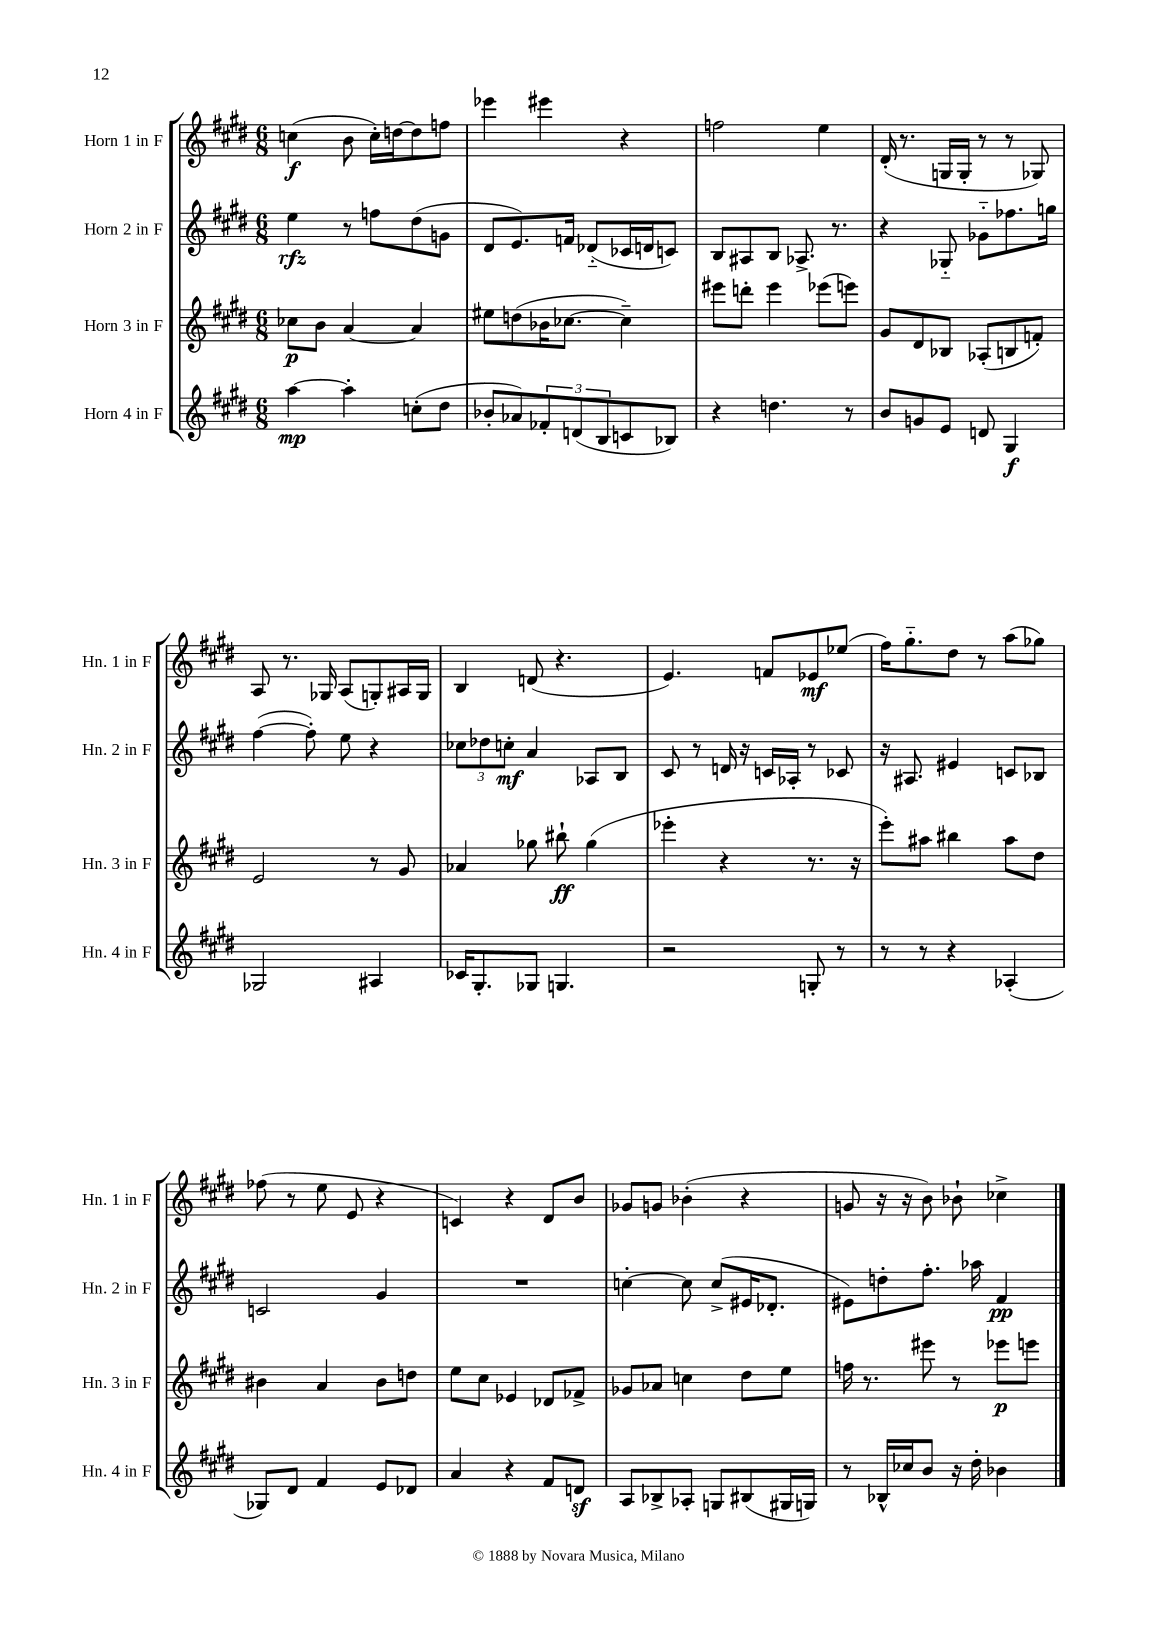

**kern	**kern	**kern	**kern
*staff4	*staff3	*staff2	*staff1
*clefG2	*clefG2	*clefG2	*clefG2
*k[f#c#g#d#]	*k[f#c#g#d#]	*k[f#c#g#d#]	*k[f#c#g#d#]
*M6/8	*M6/8	*M6/8	*M6/8
[4aa	8cc-	4ee	(4cc
.	8b	.	.
4aa']	[4a	8r	8b
.	.	8ff	16cc')
.	.	.	[16dd
(8cc'	4a]	(8dd#	8dd]
8dd#	.	8g	8ff
=	=	=	=
8b-'	8ee#	8d#	4eee-
8a-)	(8dd	8.e)	.
12f-'	16b-	.	4eee#
.	[8.cc-	16f	.
(12d	.	.	.
.	.	(8d-'~	.
12B	.	.	.
8c	4cc-~])	16c-	4r
.	.	16d	.
8B-)	.	8c)	.
=	=	=	=
4r	8eee#	8B	2ff
.	8ddd'	8A#	.
4.dd	4eee#	8B	.
.	.	8.A-^	.
.	(8eee-	.	4ee
.	.	8.r	.
8r	8eee)	.	.
=	=	=	=
8b	8g#	4r	(16d#'
.	.	.	8.r
8g	8d#	.	.
8e	8B-	8G-'~	16G
.	.	.	16G'
8d	(8A-'	8g-'~	8r
4G#	8B	8.ff-	8r
.	8f')	.	8G-)
.	.	16gg	.
=	=	=	=
2G-	2e	([4ff#	8A
.	.	.	8.r
.	.	8ff#'])	.
.	.	.	16G-
.	.	8ee	(8A
4A#	8r	4r	8G')
.	8g#	.	16A#
.	.	.	16G
=	=	=	=
16c-	4a-	12cc-	4B
8.G#'	.	.	.
.	.	12dd-	.
.	.	12cc'	.
8G-	8gg-	4a	(8d
4.G	8bb#`	.	4.r
.	(4gg-	8A-	.
.	.	8B	.
=	=	=	=
2r	4eee-'	8c#	4.e)
.	.	8r	.
.	4r	16d	.
.	.	16r	.
.	.	16c	8f
.	.	16A-'	.
8G'	8.r	8r	8e-
8r	.	8c-	(8ee-
.	16r	.	.
=	=	=	=
8r	8eee')	16r	16ff#)
.	.	8.A#	8.gg#'~
8r	8aa#	.	.
4r	4bb#	4e#	8dd#
.	.	.	8r
(4A-'	8aa#	8c	(8aa
.	8dd#	8B-	8gg-)
=	=	=	=
8G-)	4b#	2c	(8ff-
8d#	.	.	8r
4f#	4a	.	8ee
.	.	.	8e
8e	8b#	4g#	4r
8d-	8dd	.	.
=	=	=	=
4a	8ee	2.r	4c)
.	8cc#	.	.
4r	4e-	.	4r
8f#	8d-	.	8d#
8d	8f-^	.	8b
=	=	=	=
8A	8g-	[4cc'	8g-
8B-^	8a-	.	8g
8A-'	4cc	8cc]	(4b-'
8G	.	(8cc^	.
(8B#	8dd#	16e#	4r
.	.	8.d-'	.
16G#	8ee	.	.
16G)	.	.	.
=	=	=	=
8r	16ff	8e#)	8g
.	8.r	.	.
16B-^^	.	8dd'	16r
16cc-	.	.	16r
8b	8eee#	8.ff#'	8b)
16r	8r	.	8b-`
16dd#'	.	16aa-	.
4b-	8eee-	4f#	4cc-^
.	8eee	.	.
==	==	==	==
*-	*-	*-	*-
